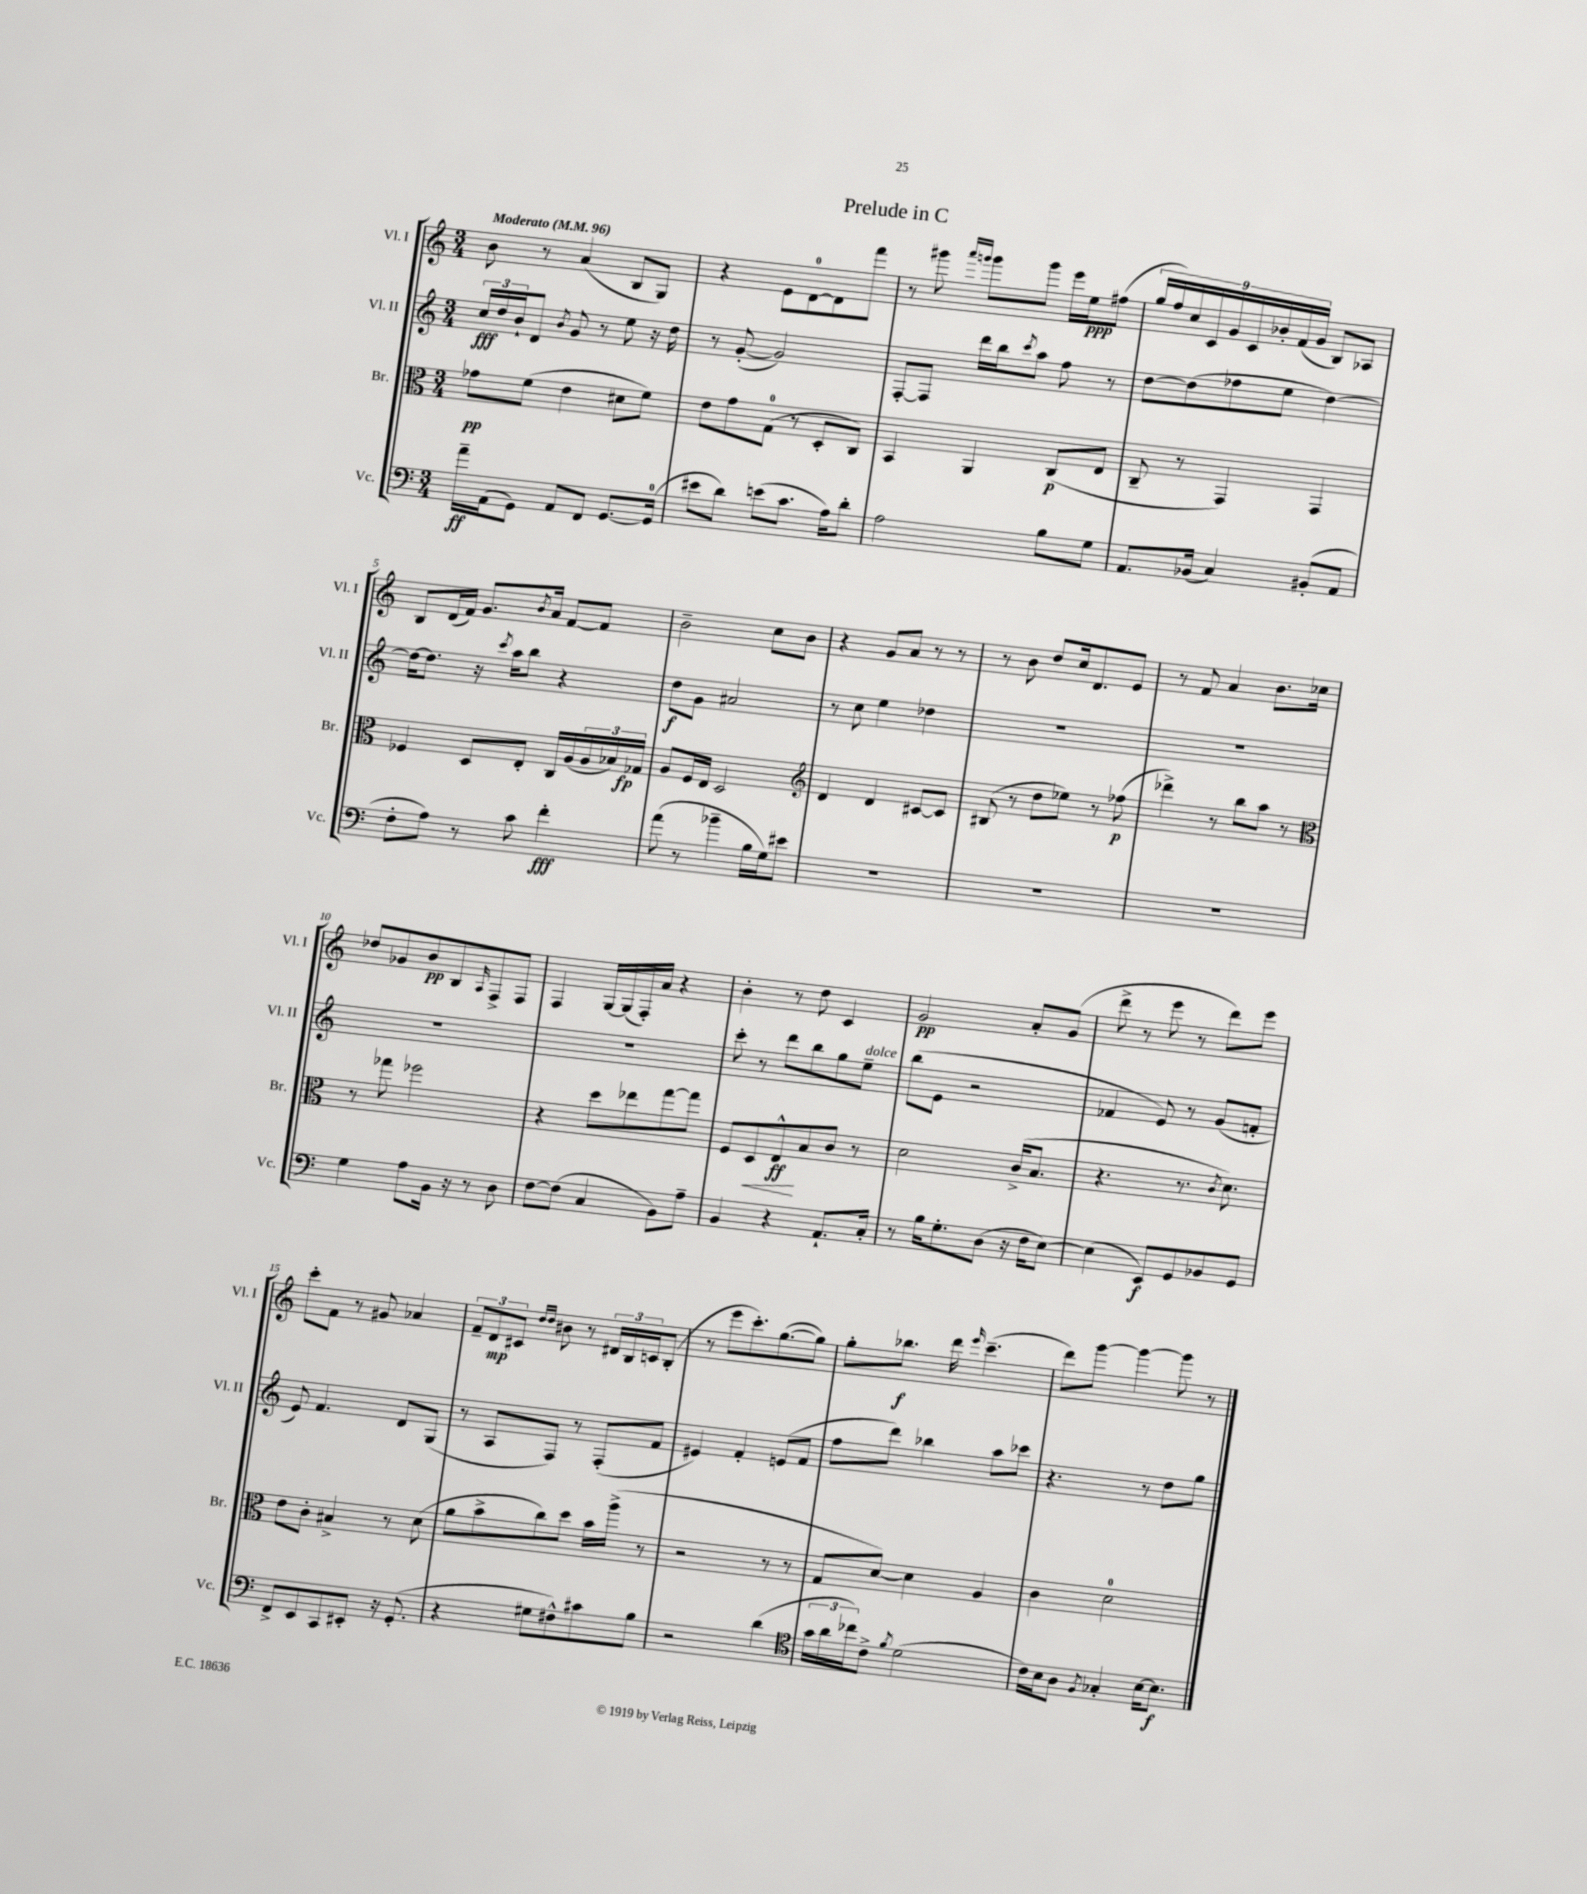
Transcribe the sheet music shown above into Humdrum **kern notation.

**kern	**dynam	**kern	**dynam	**kern	**dynam	**kern	**dynam
*part4	*part4	*part3	*part3	*part2	*part2	*part1	*part1
*staff4	*staff4	*staff3	*staff3	*staff2	*staff2	*staff1	*staff1
*I"Vc.	*	*I"Br.	*	*I"Vl. II	*	*I"Vl. I	*
*I'Vc.	*	*I'Br.	*	*I'Vl. II	*	*I'Vl. I	*
*clefF4	*	*clefC3	*	*clefG2	*	*clefG2	*
*k[]	*	*k[]	*	*k[]	*	*k[]	*
*M3/4	*	*M3/4	*	*M3/4	*	*M3/4	*
*MM96	*	*MM96	*	*MM96	*	*MM96	*
=1	=1	=1	=1	=1	=1	=1	=1
!	!	!	!	!	!	!LO:TX:a:B:t=Moderato	!
16a~\LL	ff	8g-X\L	pp	24cc/LL	fff	8b\	.
.	.	.	.	24dd/	.	.	.
(16AA\J	.	.	.	.	.	.	.
.	.	.	.	24b`/J	.	.	.
8GG\J)	.	(8f\J	.	8d/J	.	8r	.
.	.	.	.	8qb/	.	.	.
8AA/L	.	4e\	.	8g/	.	(4a/	.
8FF/J	.	.	.	8r	.	.	.
[8.GG/L	.	8d#X\L	.	8ee\	.	8B/L	.
.	.	8f\J)	.	16r	.	8G/J)	.
(16GG/Jk]	.	.	.	16dd\	.	.	.
=2	=2	=2	=2	=2	=2	=2	=2
8e#X\L	.	8e\L	.	8r	.	4r	.
8d\J)	.	8g\	.	([8g'/	.	.	.
(8en\L	.	(8G\J	.	2g/])	.	8e\L	.
8.c\J	.	8r	.	.	.	[8d\	.
.	.	8D'/L	.	.	.	8d\]	.
16A\KL)	.	.	.	.	.	.	.
8d'\J	.	8C/J)	.	.	.	8fff\J	.
=3	=3	=3	=3	=3	=3	=3	=3
2A\	.	4BB/	.	[8F'/L	.	8r	.
.	.	.	.	8F/J]	.	8ggg#X\	.
.	.	.	.	.	.	16qqaaa/LL	.
.	.	.	.	.	.	16qqgggn/JJ	.
.	.	4AA/	.	16ddd\LL	.	8ggg\L	.
.	.	.	.	16bb\J	.	.	.
.	.	.	.	8qccc/	.	.	.
.	.	.	.	8aa\J	.	8ggg\J	.
8B\L	.	(8C/L	p	8ff\	.	16eee\LL	.
.	.	.	.	.	.	16ee\J	ppp
8G\J	.	8E/J	.	8r	.	(8ff#X\J	.
=4	=4	=4	=4	=4	=4	=4	=4
8.AA/L	.	8C~/	.	[8dd\L	.	18gg/LL	.
.	.	.	.	.	.	18ff/)	.
.	.	.	.	.	.	18cc/	.
.	.	8r	.	(8dd\]	.	.	.
.	.	.	.	.	.	18c/	.
(16BB-X/Jk	.	.	.	.	.	.	.
.	.	.	.	.	.	18g/	.
4C/)	.	4GG/)	.	8ff-X\	.	.	.
.	.	.	.	.	.	18c/	.
.	.	.	.	.	.	18b-X'/	.
.	.	.	.	8ee\J	.	.	.
.	.	.	.	.	.	(18f/	.
.	.	.	.	.	.	18g/JJ	.
(8BB#X'/L	.	4GG/	.	[4dd\)	.	8B/L)	.
8AA/J	.	.	.	.	.	8A-X/J	.
!!LO:LB:g=z
=5	=5	=5	=5	=5	=5	=5	=5
8F'\L	.	4F-X/	.	16dd\KL_	.	8B/L	.
.	.	.	.	8.dd\J]	.	.	.
8A\J)	.	.	.	.	.	(16d/L	.
.	.	.	.	.	.	16f/JJ)	.
8r	.	8D/L	.	16r	.	8.g/L	.
.	.	.	.	8qccc/	.	.	.
.	.	.	.	16aa\KL	.	.	.
8c\	.	8E'/J	.	8bb\J	.	.	.
.	.	.	.	.	.	8qb/	.
.	.	.	.	.	.	16a/Jk	.
4f'\	fff	16C/LL	.	4r	.	[8f/L	.
.	.	(16A/	.	.	.	.	.
.	.	24A/	.	.	.	8f/J]	.
.	.	24B-X/)	.	.	.	.	.
.	.	24G-X/JJ	fp	.	.	.	.
=6	=6	=6	=6	=6	=6	=6	=6
(8a\	.	8A/L	.	8dd\L	f	2b~\	.
8r	.	16F/L	.	8g\J	.	.	.
.	.	16E/JJ	.	.	.	.	.
4b-X~\	.	2D/	.	2a#X/	.	.	.
16B\LL	.	.	.	.	.	8cc\L	.
16G\J)	.	.	.	.	.	.	.
8e#X\J	.	.	.	.	.	8b\J	.
=7	=7	=7	=7	=7	=7	=7	=7
*	*	*clefG2	*	*	*	*	*
2.r	.	4d/	.	8r	.	4r	.
.	.	.	.	8cc\	.	.	.
.	.	4d/	.	4ee\	.	8g/L	.
.	.	.	.	.	.	8a/J	.
.	.	[8c#X/L	.	4dd-X\	.	8r	.
.	.	8c#/J]	.	.	.	8r	.
=8	=8	=8	=8	=8	=8	=8	=8
2.r	.	(8B#X/	.	2.r	.	8r	.
.	.	8r	.	.	.	8b\	.
.	.	8dd\L	.	.	.	8dd/L	.
.	.	8ee-X\J)	.	.	.	16cc/k	.
.	.	.	.	.	.	8.d/	.
.	.	8r	.	.	.	.	.
.	.	(8ff-X\	p	.	.	8e/J	.
=9	=9	=9	=9	=9	=9	=9	=9
2.r	.	4ddd-X^\)	.	2.r	.	8r	.
.	.	.	.	.	.	8f/	.
.	.	8r	.	.	.	4a/	.
.	.	8bb\L	.	.	.	.	.
.	.	8aa\J	.	.	.	8.b\L	.
.	.	8r	.	.	.	.	.
.	.	.	.	.	.	16cc-X\Jk	.
!!LO:LB:g=z
=10	=10	=10	=10	=10	=10	=10	=10
*	*	*clefC3	*	*	*	*	*
4G\	.	8r	.	2.r	.	8dd-X/L	.
.	.	8gg-X\	.	.	.	8g-X/	.
8A\L	.	2ff-X\	.	.	.	8b/	pp
16BB\Jk	.	.	.	.	.	8B/	.
16r	.	.	.	.	.	.	.
.	.	.	.	.	.	16qqA/	.
8r	.	.	.	.	.	8F^/	.
8D\	.	.	.	.	.	8F/J	.
=11	=11	=11	=11	=11	=11	=11	=11
[8F\L	.	4r	.	2.r	.	4F/	.
(8F\J]	.	.	.	.	.	.	.
4C/	.	8dd\L	.	.	.	[16G/LL	.
.	.	.	.	.	.	(16G/]	.
.	.	8ee-X\	.	.	.	16F'/)	.
.	.	.	.	.	.	16a/JJ	.
8BB\L)	.	[8gg\	.	.	.	4r	.
8A~\J	.	8gg\J]	.	.	.	.	.
=12	=12	=12	=12	=12	=12	=12	=12
4BB/	.	8F/L	.	8ccc'\	.	4b'\	.
!	!	!	!LO:HP:b	!	!	!	!
.	.	8D/	<	8r	.	.	.
4r	.	8E^^/	ff	8ddd\L	.	8r	.
.	.	8B/	[	8bb\	.	8dd\	.
8.AA`/L	.	8c/J	.	8gg\	.	4c/	.
!	!	!	!	!LO:TX:a:i:t=dolce	!	!	!
.	.	8r	.	8ee~\J	.	.	.
16C'/Jk	.	.	.	.	.	.	.
=13	=13	=13	=13	=13	=13	=13	=13
8r	.	2d\	.	(8bb\L	.	2g/	pp
16B\KL	.	.	.	8e\J	.	.	.
8.G'\	.	.	.	.	.	.	.
.	.	.	.	2r	.	.	.
(8D\J	.	.	.	.	.	.	.
16r	.	(16c^/KL	.	.	.	8a'/L	.
16F\KL	.	8.B/J	.	.	.	.	.
[8E\J)	.	.	.	.	.	(8g/J	.
=14	=14	=14	=14	=14	=14	=14	=14
(4E\]	.	4.r	.	4f-X/	.	8ddd^\	.
.	.	.	.	.	.	8r	.
8EE/L)	f	.	.	8e/)	.	8eee\	.
8GG/	.	8.r	.	8r	.	8r	.
8BB-X/	.	.	.	(8g/L	.	8ddd\L)	.
.	.	8qc/	.	.	.	.	.
.	.	8.d\)	.	.	.	.	.
8GG/J	.	.	.	8fn'/J	.	8eee\J	.
!!LO:LB:g=z
=15	=15	=15	=15	=15	=15	=15	=15
8FF^/L	.	8e\L	.	8e/)	.	8ccc'\L	.
8EE/	.	8c'\J	.	4.f/	.	8f\J	.
8CC/	.	4B#X^/	.	.	.	8r	.
8EE#X'/J	.	.	.	.	.	8g#X/	.
16r	.	8r	.	8d/L	.	4a-X/	.
(8.GG'/	.	.	.	.	.	.	.
.	.	(8d\	.	(8G/J	.	.	.
=16	=16	=16	=16	=16	=16	=16	=16
4r	.	8a\L	.	8r	.	12f~/L	.
.	.	.	.	.	.	12d/	mp
.	.	8b^\	.	8A/L	.	.	.
.	.	.	.	.	.	12c#X/J	.
.	.	.	.	.	.	16qqdd/LL	.
.	.	.	.	.	.	16qqdd/JJ	.
8G#X\L	.	8cc\)	.	8F/J)	.	8b#X\	.
8F#X^^\)	.	8dd\J	.	8r	.	8r	.
8c#X\	.	16b\LL	.	(8F'/L	.	24d#X/LL	.
.	.	.	.	.	.	24B/	.
.	.	(16aa^\JJ	.	.	.	.	.
.	.	.	.	.	.	24cn/J	.
8B\J	.	8r	.	8f/J	.	(8B'/J	.
=17	=17	=17	=17	=17	=17	=17	=17
2r	.	2r	.	4e#X/)	.	8r	.
.	.	.	.	.	.	8eee\L	.
.	.	.	.	4f'/	.	8.ccc'\)	.
.	.	.	.	.	.	([8.gg\	.
(4d\	.	8r	.	(8en/L	.	.	.
.	.	8r	.	8f/J	.	8gg\J])	.
=18	=18	=18	=18	=18	=18	=18	=18
*clefC4	*	*	*	*	*	*	*
24g\LL	.	8G/L	.	8ff\L	.	8gg'\L	.
24a\	.	.	.	.	.	.	.
24cc-X\J)	.	.	.	.	.	.	.
8c^\J	.	[8d/J)	.	8ddd\J)	.	8.bb-X\J	f
8qf/	.	.	.	.	.	.	.
(2d\	.	4d\]	.	4bb-X\	.	.	.
.	.	.	.	.	.	16ddd\	.
.	.	.	.	.	.	16qqeee/	.
.	.	.	.	.	.	(4.ccc~\	.
.	.	4A/	.	8aa\L	.	.	.
.	.	.	.	8ccc-X\J	.	.	.
=19	=19	=19	=19	=19	=19	=19	=19
16c\LL)	.	4c\	.	4.r	.	8ddd\L)	.
16B\J	.	.	.	.	.	.	.
8A\J	.	.	.	.	.	[8ggg\J	.
8qF/	.	.	.	.	.	.	.
4G-X'/	.	2d\	.	.	.	4ggg\_	.
.	.	.	.	8r	.	.	.
[16B\KL	.	.	.	8dd\L	.	8ggg\]	.
8.B\J]	f	.	.	.	.	.	.
.	.	.	.	8gg\J	.	8r	.
==	==	==	==	==	==	==	==
*-	*-	*-	*-	*-	*-	*-	*-
